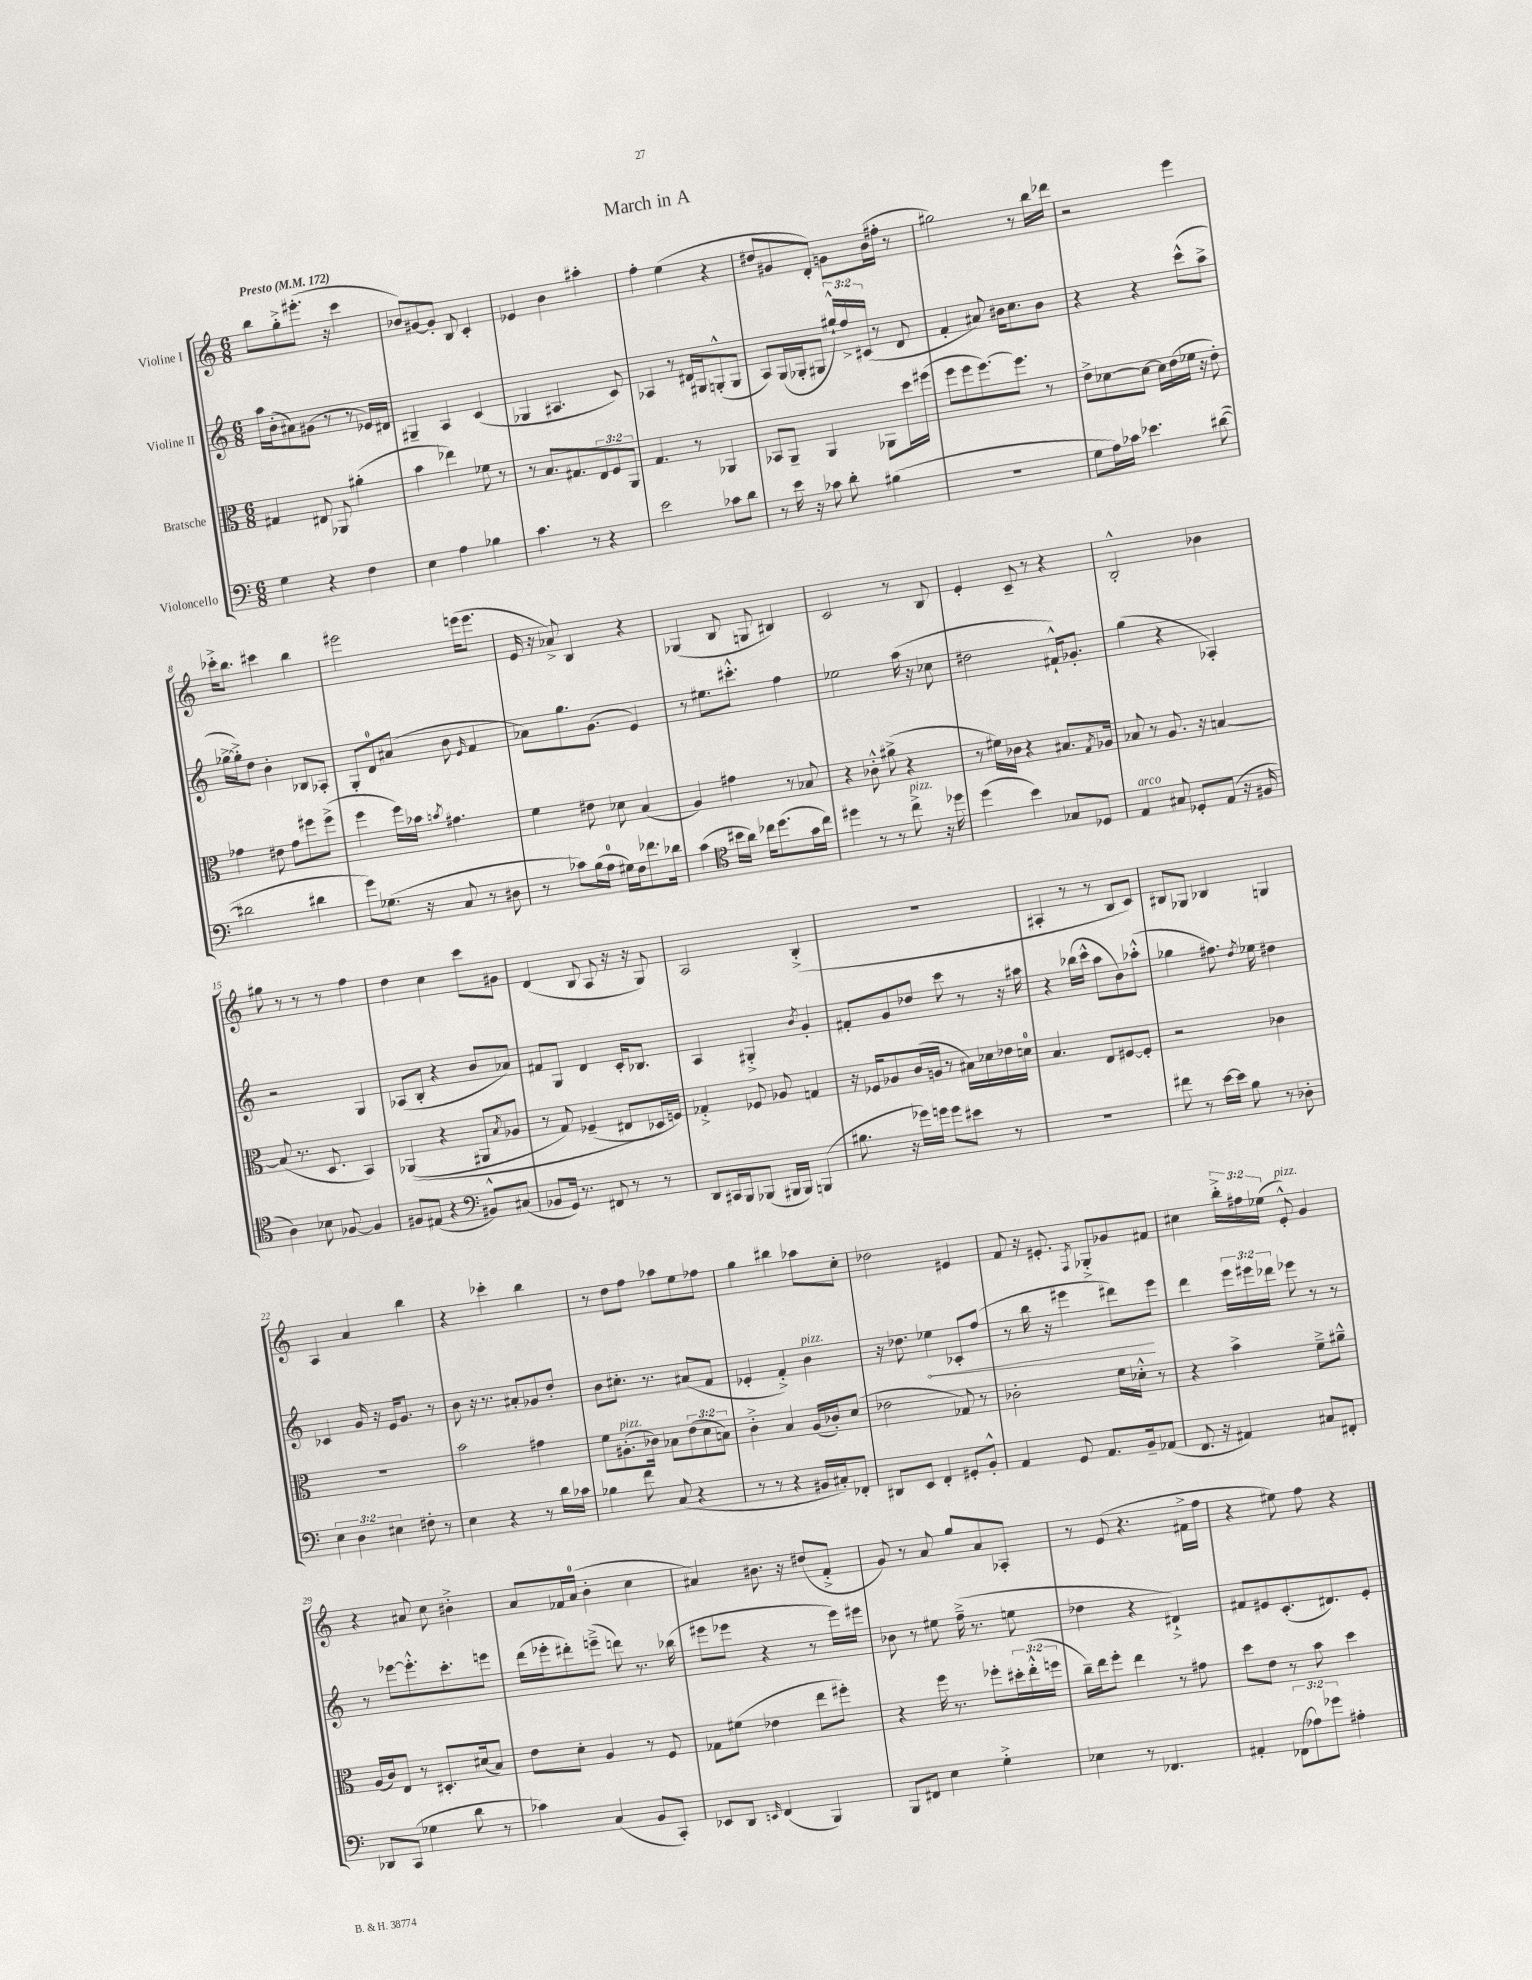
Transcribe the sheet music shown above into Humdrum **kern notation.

**kern	**kern	**kern	**kern
*staff4	*staff3	*staff2	*staff1
*clefF4	*clefC3	*clefG2	*clefG2
*k[]	*k[]	*k[]	*k[]
*M6/8	*M6/8	*M6/8	*M6/8
*MM172	*MM172	*MM172	*MM172
4G	4G#	16aa	8bb
.	.	(16b'	.
.	.	8a#)	8gg'^
4r	8E#	(8g#	(8.eee#'
.	8AA-	8r	.
.	.	.	16r
4F	(4a#'	8r	4ccc
.	.	16e-)	.
.	.	16d#	.
=	=	=	=
4E	4b	4G#~	8b-)
.	.	.	[8g#
4A	4ee-)	4A	8g#']
.	.	.	8B
4B-	8f-	(4c	4c'
.	8r	.	.
=	=	=	=
4.c	8r	4G-	4e-
.	8.B	.	.
.	.	4.A#	4b
.	8.G#	.	.
8r	.	.	.
4r	12E	.	4aa#'
.	12F	.	.
.	.	8c)	.
.	12AA	.	.
=	=	=	=
2e	4.G	4A-	4ff'
.	.	8r	(4ee
.	8r	16d#	.
.	.	16G#	.
8c-	4AA-	(8G'^^	4r
8d	.	8G	.
=	=	=	=
8r	8BB-	8A)	8dd#
16e	8AA~	(16G	8g#
16r	.	16G-'	.
8c-	4AA	8G#	8d')
8d'	.	24gg#`^^)	8g
.	.	24ff^	.
.	.	(24c#	.
(4B#	8AA-	8r	(16b
.	.	.	16ff#'
.	16dd	8d	8r
.	(16ff#	.	.
=	=	=	=
2.r	8ff	4f'	2gg#)
.	8ff	.	.
.	[8.ff)	8a#)	.
.	.	16b#	.
.	8.ff]	8.cc	.
.	.	.	8r
.	8r	8b#	16bb
.	.	.	16ddd-
=	=	=	=
8G	8e^	4r	2r
16A)	[8d-	.	.
16c-	.	.	.
4.e-	8d-_	4r	.
.	16d-]	.	.
.	(16e	.	.
.	16f-	(8ccc^^	4eee
.	16r	.	.
([8d#	8e')	8aa^	.
=	=	=	=
2d#]	4g-	[16gg-^	16ccc-'^
.	.	16gg-'^])	8.bb
.	.	8dd	.
.	8e#	4b'	4ccc#
.	8g-	.	.
4d#	8ff#	8B-	4bb
.	(8ff#^	8A-'	.
=	=	=	=
8g)	4ff	8G'	2eee#
(8.G-	.	8d	.
.	16ff)	(8a#	.
16r	16b-	.	.
.	8qb	.	.
8C	4.g#	8b	.
.	.	16qqe	.
8r	.	4f	(16eee
.	.	.	8.eee
8D#	.	.	.
=	=	=	=
8r	4f	8a-)	16e
.	.	.	16r
8c-)	.	8.gg	8a-^)
(16B	8e#	.	4B
16A	.	(8.g	.
16G#)	8d-	.	.
16F	.	.	.
8.f-	(4B	4e)	4r
16d-	.	.	.
=	=	=	=
(4c	4A)	8r	(4G-
.	.	8.ee#	.
*clefC4	*	*	*
16b#	4g#	.	8B
16a)	.	8.ccc#'^^	.
16cc-	.	.	8G
(8.dd	.	.	.
.	8r	4ff	4B#)
16g	8B-	.	.
16cc-)	.	.	.
=	=	=	=
4dd#	4r	2ee-	2c
8r	8c-'^^	.	.
8r	(8a#^	.	.
8cc^	4r	(16aa	8r
.	.	16r	.
16r	.	8cc-	8B
16dd-	.	.	.
=	=	=	=
(4dd	8r	2dd#	4e'
.	16f#)	.	.
.	16c-	.	.
4b)	4r	.	8c~
.	.	.	8r
8G-	8.B#	16f#`^^)	4r
.	.	8.g-'	.
8D-	.	.	.
.	8qG	.	.
.	16A-	.	.
=	=	=	=
4E	8B-	(4gg	2B'^^
.	8r	.	.
8G#	8.A	4r	.
8D-'	.	.	.
.	16r	.	.
(8E	[4B	4A-')	4b-
16r	.	.	.
16F#	.	.	.
=	=	=	=
4A)	(8B]	2r	8gg#
.	8.r	.	8r
8B-	.	.	8r
.	8.D	.	.
[8F-	.	.	8r
4F-]	4BB)	4G	4ff
=	=	=	=
8F#	&((4AA-	(8A-	4dd
(8E#	.	8B'	.
4r	4r	4r	4cc
*clefF4	*	*	*
8BB#^^)	8AA#	8b	8ccc
.	8qB	.	.
(8C#	8A-	8a-)	8g#
=	=	=	=
8BB-	8r	8f#	(4d
16GG)	8G)	8G	.
8.r	.	.	.
.	(4F-~	4d	8B
8FF#	.	.	8A
8r	8E#	16c'	16r
.	.	8.B-	16r
8r	16D-&)	.	8G)
.	16F)	.	.
=	=	=	=
8DD	4G-'^	4A	2A
16CC#	.	.	.
16BBB	.	.	.
(8BBB-	8F-	4G#'^	.
16BBB#	8A-	.	.
16BBB#)	.	.	.
.	.	8qb	.
(4BBB	4G	4g'	(4B'^
=	=	=	=
8.B#	16r	8f#'	2.r
.	16F-	.	.
.	8A-	8g	.
16r	.	.	.
16g-)	(16c	8dd-	.
16g	16A	.	.
8g	8r	8ccc	.
8e#	16B#)	8r	.
.	16d-	.	.
8r	16e-	16r	.
.	16d	16aa#	.
=	=	=	=
2.r	4.B	4r	4A#'
.	.	(16bb-	8r
.	.	16ccc^^	.
.	8E	8aa	8r
.	[8F#	8b)	8B
.	8F#']	(8aa-'^^	8c)
=	=	=	=
8f#	2r	4gg-	8B#
8r	.	.	8G-
[16e	.	8.ff#)	4B-
16e]	.	.	.
8B	.	.	.
.	.	8qdd	.
.	.	16ee-	.
8r	4c-	4dd#	4G
8D-'	.	.	.
=	=	=	=
6E	2.r	4c-	4A
6D	.	.	.
.	.	16g	4a
.	.	16r	.
6E#	.	.	.
.	.	16e	.
.	.	8.g	.
8F#'	.	.	4bb
8r	.	8r	.
=	=	=	=
4E	2b	8b	4r
.	.	16r	.
.	.	8.r	.
4r	.	.	4ccc-'
.	.	8a#'	.
8r	4g#	8g-	4bb
16d	.	8dd'	.
16c-	.	.	.
=	=	=	=
4B-	8f	8b	8r
.	(8.A#'	8.cc#'	8dd
8f	.	.	8ff
.	16c-)	8.r	.
(8C	8B-	.	8aa-
4r	(12e	(8a#	8ee
.	12d	.	.
.	.	8f	8ff-
.	12B)	.	.
=	=	=	=
8r	4c'^	4e-'	4gg
8r	.	.	.
4r	4B	4f'^)	4bb#
16BB#	(16A	4b	8aa-
16C#')	16c-')	.	.
8FF-'	(8d	.	8cc'
=	=	=	=
8DD#	2e-	16r	2dd-
.	.	8.dd-	.
8EE	.	.	.
4FF'	.	4ee-	.
8GG#'	8G-)	8c-'	4e#
8BB'^^	8r	(8ff	.
=	=	=	=
4AA	2c-'	8r	8f
.	.	16bb	16r
.	.	16r	8.e#'
8GG	.	4eee#	.
.	.	.	8qF
8.AA	.	.	8G-'^
.	16f	8ddd#)	8g-
16BB~	16d-'^^	.	.
(8AA-	8r	8eee#	8f#
=	=	=	=
8.FF	4r	4ddd	4cc#
16r	.	.	.
4AA#)	4b^	24eee	24bb'^
.	.	24eee#	24ff#
.	.	24ddd-	(24ee-
.	.	8eee-	8e'^^)
8C#	8f~^	8r	4g
8FF#'	8a#~^^	8r	.
=	=	=	=
8DD-	(16A	8r	4r
.	16c)	.	.
(8CC	8E	[8eee-	.
4G-	8r	8.eee-'^^]	8a#
.	8.D#'	.	8cc
.	.	8.ccc'	.
8d	.	.	4b#'^
.	(16d#	.	.
8r	8B)	8eee	.
=	=	=	=
4c-)	8e	(16ddd	8a
.	.	16eee-'	.
.	8d'	8ddd#')	16f-
.	.	.	(16a
(4C	4A	(8eee~^	4b'
.	.	8ddd)	.
8BB	8r	8.r	4cc
8CC')	8F	.	.
.	.	(16bb-	.
=	=	=	=
8EE-	8G-	8eee#	4a#)
8DD	(8f#	8eee-	.
16qqEE	.	.	.
(4FF	4e-	4r	8.b#
.	.	.	16r
4BBB)	8ee	8r	(8dd#
.	8ff#')	16eee-)	8f'^
.	.	16eee#	.
=	=	=	=
8BBB	4r	8b-	8g)
8FF#	.	8r	8r
4E	16ff	8ee#	8a
.	8.r	.	.
.	.	(16ff~^	8gg
.	.	8.r	.
4G'^	8ff-'	.	8a
.	24dd#'	8ee	8A-'
.	(24ee'^^	.	.
.	24ff	.	.
=	=	=	=
4E-	16cc~)	4dd-	8r
.	16ee	.	.
.	8ff'	.	(8e
8r	4ee	4r	4.r
4.FF-	.	.	.
.	8r	4d#`^)	.
.	8g#	.	16f#^
.	.	.	16ff
=	=	=	=
4AA#'	8dd	8f#	4r
.	8e	8e#	.
(12FF-	8r	(8.c'	8ee#)
12A-)	.	.	.
.	8b	.	8ff
12g-	.	.	.
.	.	8.d#)	.
4A#'	4dd	.	4r
.	.	8e#'	.
==	==	==	==
*-	*-	*-	*-
